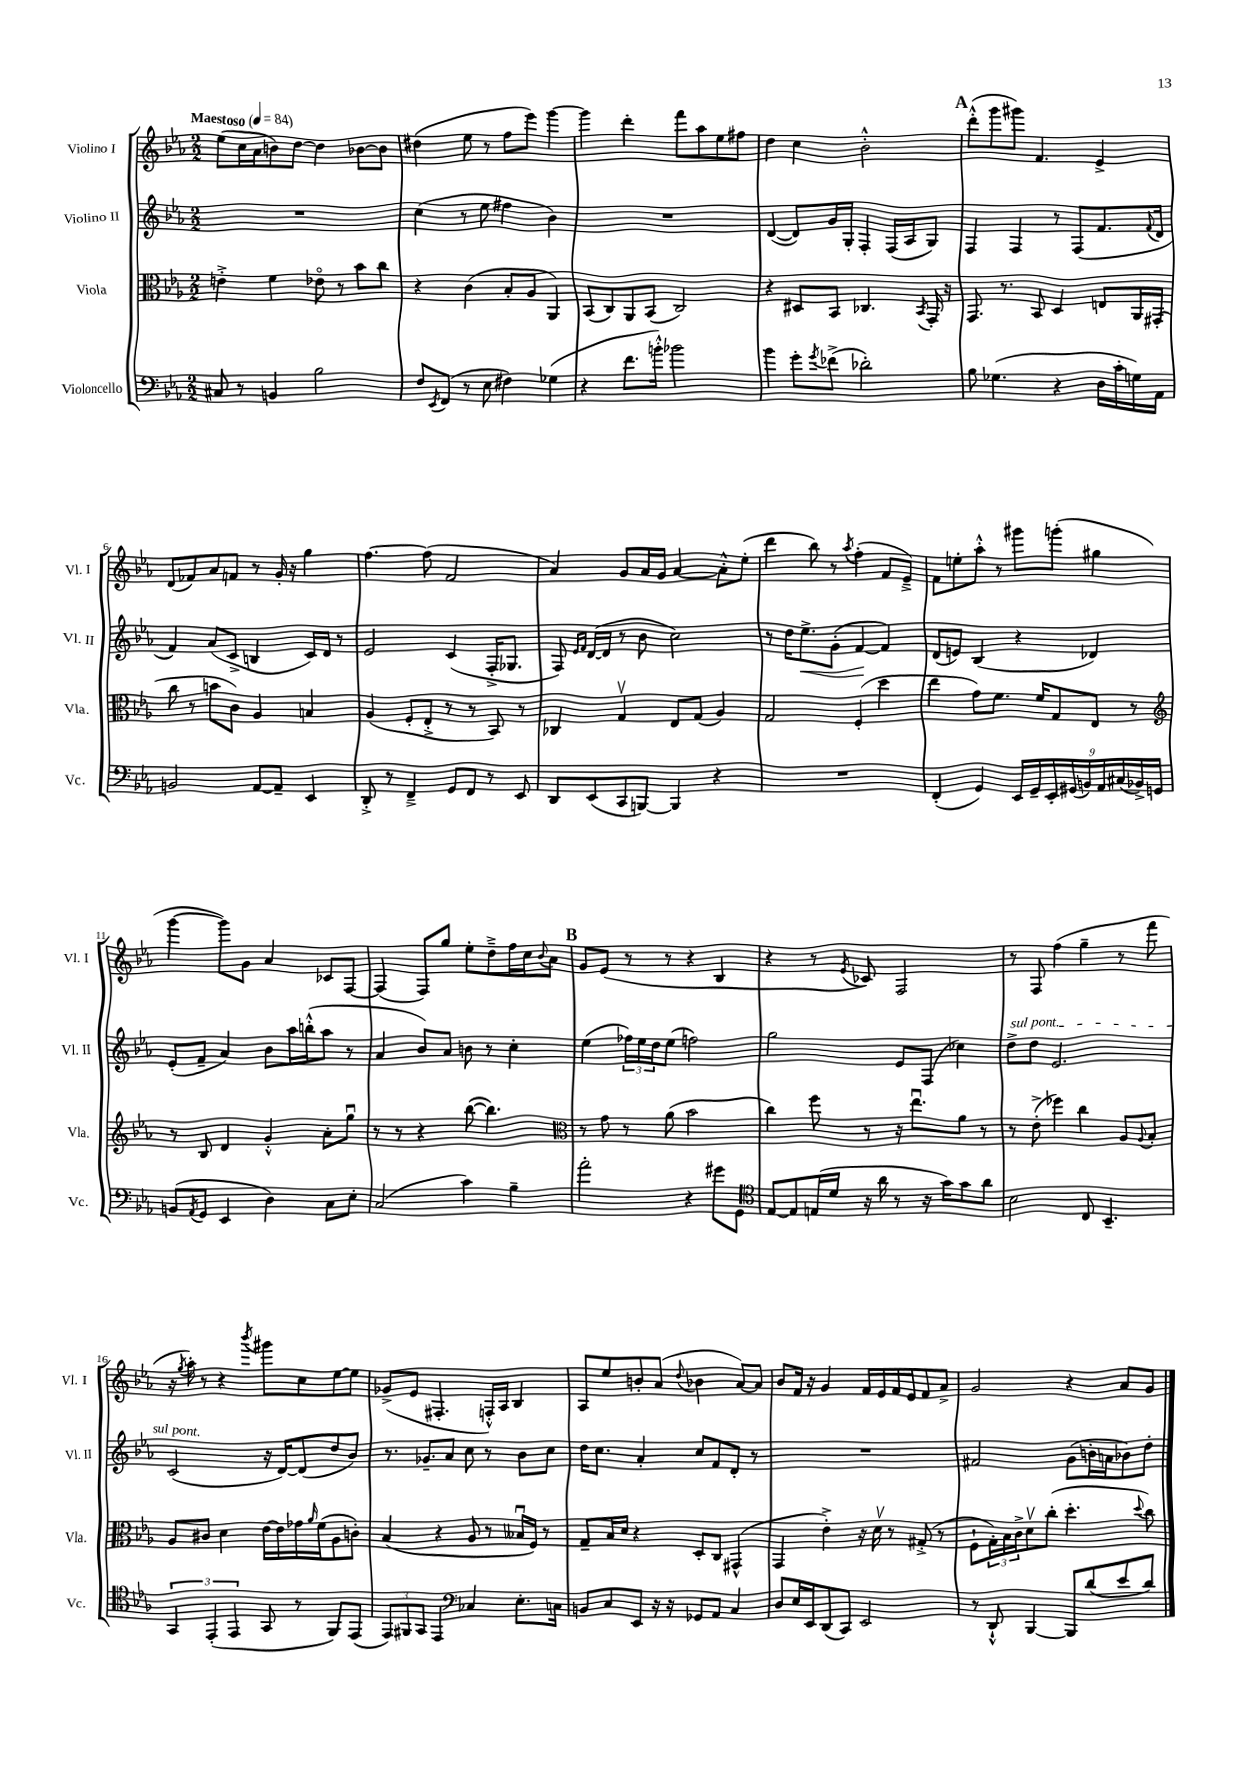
<<
\new StaffGroup <<
\new Staff = "s0" \with { instrumentName = "Violino I" shortInstrumentName = "Vl. I" } {
    \clef treble \key ees \major \numericTimeSignature \time 2/2 \tempo "Maestoso" 4 = 84
    ees''8( c''16 aes'16 b'8) d''8~ d''4 bes'8~ bes'8 |
    dis''4( ees''8 r8 f''8 ees'''8) g'''4~ |
    g'''4 d'''4-. f'''8 aes''8 ees''8 fis''8 |
    d''4 c''4 bes'2-.-^ |
    \mark \markup { \bold "A" } d'''8-.-^( g'''8 gis'''8) f'4. ees'4-> |
    d'8( fes'8) aes'8 f'8 r8 g'16-. r16 g''4 |
    f''4.~ f''8( f'2 |
    aes'4) g'8 aes'16 g'16 aes'4~ aes'8-.-^ ees''8-.( |
    d'''4 bes''8) r8 \acciaccatura { aes''8 } f''4-.( f'8 ees'8--->) |
    f'8 e''8-. aes''8-.-^ r8 gis'''8 g'''8-.( gis''4 |
    g'''4~ g'''8) g'8 aes'4 ces'8 f8~ |
    f4( f8) g''8 ees''8-. d''8---> f''16 c''16 \appoggiatura { bes'8 } aes'8 |
    \mark \markup { \bold "B" } g'8 ees'8( r8 r8 r4 bes4 |
    r4 r8 \acciaccatura { ees'8 } ces'8) f2 |
    r8 f8 f''4( g''4-- r8 f'''8 |
    r16 \acciaccatura { g''8 } aes''16-.) r8 r4 \acciaccatura { bes'''8 } gis'''8 c''8 ees''8~ ees''8 |
    ges'8->( ees'8 fis4.-. f16-.-^) aes16 bes4 |
    aes8 ees''8 b'8-. aes'8( \appoggiatura { d''8 } bes'4 aes'8~) aes'8 |
    bes'8 f'16 r16 g'4 f'16 ees'16 f'16 ees'16 f'8 aes'8-> |
    g'2 r4 aes'8 g'8 \bar "|." |
}
\new Staff = "s1" \with { instrumentName = "Violino II" shortInstrumentName = "Vl. II" } {
    \clef treble \key ees \major \numericTimeSignature \time 2/2
    R1 |
    c''4( r8 ees''8 fis''4 bes'4) |
    R1 |
    d'4~( d'8) g'16 g16-. f4-. f16( aes16 g8) |
    \mark \markup { \bold "A" } f4 f4 r8 f8( f'8. \appoggiatura { f'8 } d'16 |
    f'4) aes'8( c'8-> b4 c'16) d'16 r8 |
    ees'2 c'4( f16-.-> ges8. |
    f8) \grace { ees'16 f'16 } d'16~( d'16 r8 bes'8 c''2) |
    r8 d''16 ees''8.->\< g'8-.( f'4~\! f'4) |
    d'8( e'8) bes4( r4 des'4) |
    ees'8-.( f'8-- aes'4) bes'8 aes''16 b''16-.-^( aes''8 r8 |
    aes'4 bes'8) aes'8 b'8 r8 c''4-. |
    \mark \markup { \bold "B" } ees''4( \tuplet 3/2 { fes''16) ees''16 d''16 } ees''8( f''2) |
    g''2 ees'8 f8( ces''4) |
    \once \override TextSpanner.bound-details.left.text = \markup { \italic "sul pont." } d''8->\startTextSpan d''8 ees'2. |
    c'2\stopTextSpan( r16 d'16~) d'8( d''8 bes'8) |
    r8. ges'8.-- aes'8 c''8 r8 bes'8 c''8 |
    d''16 c''8. aes'4-. c''8 f'8 d'8-. r8 |
    R1 |
    fis'2 g'8( b'16-. a'16 bes'8) d''8-. \bar "|." |
}
\new Staff = "s2" \with { instrumentName = "Viola" shortInstrumentName = "Vla." } {
    \clef alto \key ees \major \numericTimeSignature \time 2/2
    e'4-.-> f'4 ees'8\flageolet r8 bes'8 c''8 |
    r4 c'4( bes8-. aes8 aes,4) |
    bes,8( c8) aes,8 bes,8( c2) |
    r4 dis8 bes,8 ces4. \acciaccatura { bes,8 } g,16-. r16 |
    \mark \markup { \bold "A" } g,8. r8. bes,8 d4 e8 aes,16 gis,16-.( |
    c''8 r8 b'8 c'8) aes4 b4 |
    aes4( f8-. ees8-.-> r8 r8 bes,8) r8 |
    ces4 g4\upbow ees8 g8( aes4) |
    g2 f4-.( d''4 |
    ees''4 g'8) f'8. f'16 g8 ees8 r8 |
    \clef treble r8 bes8 d'4 g'4-.-^ aes'8-. g''8\downbow |
    r8 r8 r4 bes''8~( bes''4.) |
    \mark \markup { \bold "B" } \clef alto r8 g'8 r8 aes'8( bes'2 |
    c''4) f''8 r8 r16 ees''8.\downbow aes'8 r8 |
    r8 ees'8-.->( fes''4) c''4 aes8 \appoggiatura { aes8 } bes8-. |
    aes8 cis'8 d'4 ees'16~ ees'16 ges'16 \grace { aes'16 } f'16( aes8 c'8-.) |
    bes4( r4 aes8 r8 beses16\downbow f16) r8 |
    g8-- bes16 d'16 r4 d8-. c8 gis,4-^( |
    g,4 ees'4-.->) r16 d'16\upbow r8 gis8-.->( r8 |
    f8-! \tuplet 3/2 { g16-.) bes16 c'16-> } d'8\upbow c''8-.( d''4.-. \appoggiatura { d''8 } c''8) \bar "|." |
}
\new Staff = "s3" \with { instrumentName = "Violoncello" shortInstrumentName = "Vc." } {
    \clef bass \key ees \major \numericTimeSignature \time 2/2
    cis8 r8 b,4 bes2 |
    f8 \acciaccatura { ees,8 } f,8( r8 ees8 fis4) ges4( |
    r4 f'8. b'16-.-^) bes'2 |
    bes'4 g'8-. \acciaccatura { g'8 } fes'8->( des'2-.) |
    \mark \markup { \bold "A" } bes8 ges4.( r4 d16 c'16-. g16) aes,16 |
    b,2 aes,8~ aes,8-- ees,4 |
    d,8-.-> r8 f,4---> g,8 f,8 r8 ees,8 |
    d,8 ees,8( c,8 b,,8~) b,,4 r4 |
    R1 |
    f,4-.( g,4) \tuplet 9/8 { ees,16 g,16-- ees,16-. gis,16( b,16) aes,16 cis16( bes,16->) g,16 } |
    b,8( \acciaccatura { aes,8 } g,8 ees,4 d4) c8 ees8-. |
    c2( c'4) bes4-- |
    \mark \markup { \bold "B" } aes'2-. r4 gis'8 g,8 |
    \clef tenor ees8~ ees8 e16( d'16 r16 aes'16 r8 r16 g'16) g'8 aes'8 |
    bes2 c8 bes,4.-- |
    \tuplet 3/2 { g,4 ees,4-.( ees,4 } g,8 r8 f,8) ees,8( |
    \tuplet 3/2 { ees,8) fis,8 g,8 } ees,4 \clef bass ces4 ees8.-. c16 |
    b,8 c8 ees,8 r16 r16 ges,8 aes,8 c4 |
    d8 ees16 ees,16 d,8( c,8) ees,2 |
    r8 d,8-!-^ bes,,4~ bes,,8 d'8( ees'8 d'8) \bar "|." |
}
>>
>>
